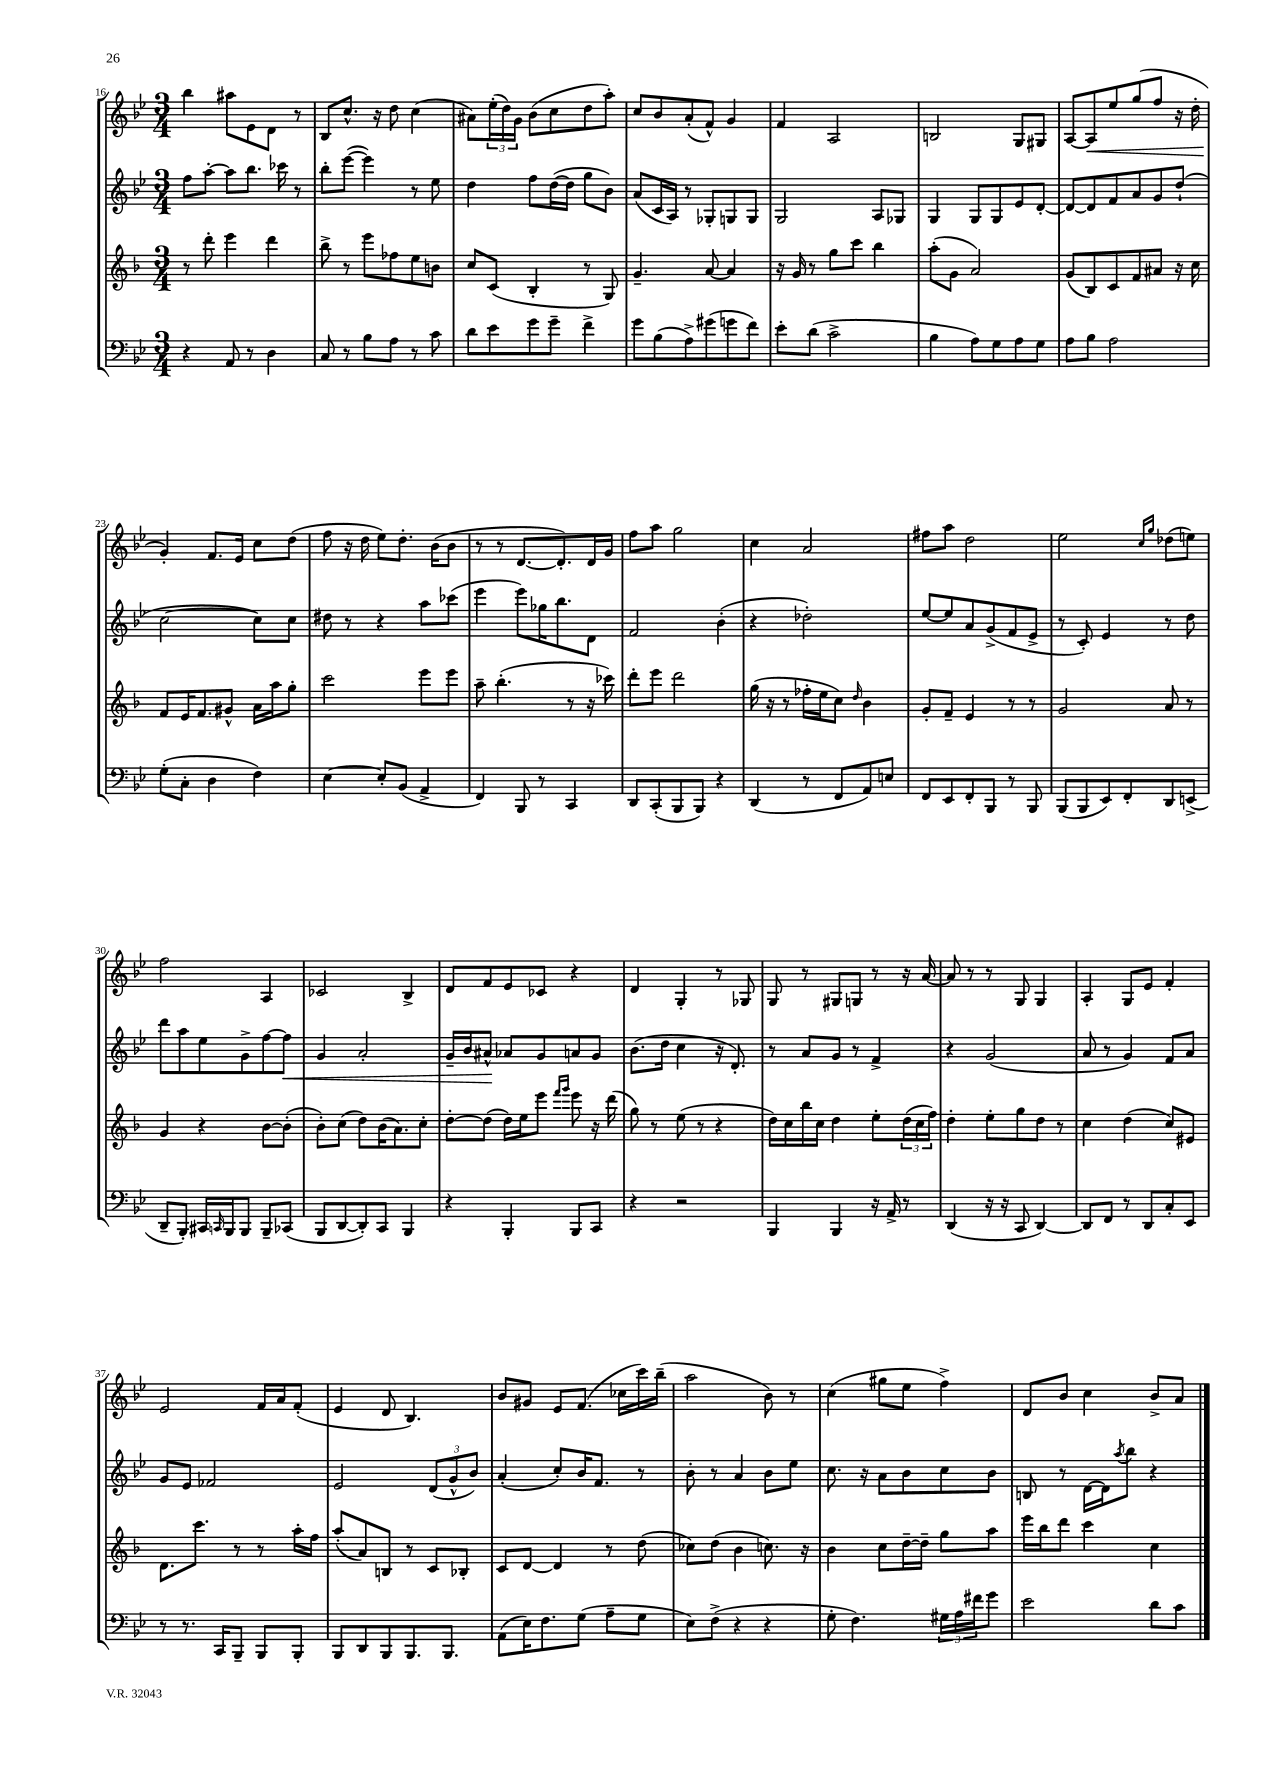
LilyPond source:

<<
\new StaffGroup <<
\new Staff = "s0" {
    \clef treble \key bes \major \numericTimeSignature \time 3/4
    bes''4 ais''8 ees'8 d'8 r8 |
    bes8 c''8.-^ r16 d''8 c''4( |
    ais'8) \tuplet 3/2 { ees''16-.( d''16) g'16 } bes'8( c''8 d''8 a''8-.) |
    c''8 bes'8 a'8-.( f'8-^) g'4 |
    f'4 a2 |
    b2 g8 gis8 |
    a8~ a8\< ees''8 g''8( f''8 r16 d''16-. |
    g'4-.\!) f'8. ees'16 c''8 d''8( |
    f''8 r16 d''16 ees''8) d''8.-. bes'16( bes'8 |
    r8 r8 d'8.~ d'8.-.) d'16 g'16 |
    f''8 a''8 g''2 |
    c''4 a'2 |
    fis''8 a''8 d''2 |
    ees''2 \grace { c''16 g''16 } des''8( e''8) |
    f''2 a4 |
    ces'2 bes4-> |
    d'8 f'8 ees'8 ces'8 r4 |
    d'4 g4-. r8 ges8 |
    g8 r8 gis8 g8 r8 r16 a'16~ |
    a'8 r8 r8 g8 g4 |
    a4-. g8 ees'8 f'4-. |
    ees'2 f'16 a'16 f'8-.( |
    ees'4 d'8 bes4.) |
    bes'8 gis'8 ees'8 f'8.( ces''16 c'''16) bes''16--( |
    a''2 bes'8) r8 |
    c''4( gis''8 ees''8 f''4->) |
    d'8 bes'8 c''4 bes'8-> a'8 \bar "|." |
}
\new Staff = "s1" {
    \clef treble \key bes \major \numericTimeSignature \time 3/4
    f''8 a''8~-. a''8 bes''8. ces'''16 r8 |
    bes''8-. ees'''8~( ees'''4) r8 ees''8 |
    d''4 f''8 d''16~( d''16 g''8 bes'8) |
    a'8( c'16 a16) r8 ges8-. g8 g8 |
    g2 a8 ges8 |
    g4 g8 g8 ees'8 d'8~-. |
    d'8~ d'8 f'8 a'8 g'8 d''8-!( |
    c''2~ c''8) c''8 |
    dis''8 r8 r4 a''8 ces'''8( |
    ees'''4 ees'''8) ges''16 bes''8. d'8 |
    f'2 bes'4-.( |
    r4 des''2-.) |
    ees''8~ ees''8 a'8 g'8->( f'8 ees'8-> |
    r8 c'8-.) ees'4 r8 d''8 |
    d'''8 a''8 ees''8 g'8-> f''8~ f''8\< |
    g'4 a'2-. |
    g'16-- bes'16 ais'8-^\! aes'8 g'8 a'8 g'8 |
    bes'8.( d''16 c''4 r16 d'8.-.) |
    r8 a'8 g'8 r8 f'4-> |
    r4 g'2( |
    a'8 r8 g'4) f'8 a'8 |
    g'8 ees'8 fes'2 |
    ees'2 \tuplet 3/2 { d'8( g'8-^ bes'8) } |
    a'4-.( c''8-.) bes'16 f'8. r8 |
    bes'8-. r8 a'4 bes'8 ees''8 |
    c''8. r16 a'8 bes'8 c''8 bes'8 |
    b8 r8 d'16~ d'16 \acciaccatura { a''8 } bes''8 r4 \bar "|." |
}
\new Staff = "s2" {
    \clef treble \key f \major \numericTimeSignature \time 3/4
    r8 d'''8-. e'''4 d'''4 |
    bes''8-> r8 e'''8 fes''8 e''8 b'8 |
    c''8 c'8( bes4-. r8 g8) |
    g'4.-- a'8~ a'4 |
    r16 g'16 r8 g''8 c'''8 bes''4 |
    a''8-.( g'8 a'2) |
    g'8( bes8) c'8 f'8 ais'8 r16 c''16 |
    f'8 e'16 f'8. gis'8-^ a'16 a''16 g''8-. |
    c'''2 e'''8 e'''8 |
    a''8-- bes''4.-.( r8 r16 ces'''16) |
    d'''8-. e'''8 d'''2 |
    g''16( r16 r8 fes''16-. e''16 c''8) \grace { d''16 } bes'4 |
    g'8-. f'8-- e'4 r8 r8 |
    g'2 a'8 r8 |
    g'4 r4 bes'8~ bes'8-.( |
    bes'8-.) c''8( d''8) bes'16( a'8.) c''8-. |
    d''8~-. d''8( d''16) e''16 e'''8 \grace { f'''16 g'''16 } e'''8 r16 d'''16( |
    g''8) r8 e''8( r8 r4 |
    d''16) c''16 bes''16 c''16 d''4 e''8-. \tuplet 3/2 { d''16( c''16 f''16) } |
    d''4-. e''8-. g''8 d''8 r8 |
    c''4 d''4( c''8) eis'8 |
    d'8. c'''8. r8 r8 a''16-. f''16 |
    a''8-.( a'8) b8 r8 c'8 bes8-. |
    c'8 d'8~ d'4 r8 d''8( |
    ces''8) d''8( bes'4 c''8.) r16 |
    bes'4 c''8 d''16~-- d''16-- g''8 a''8 |
    e'''16 bes''16 d'''8 c'''4 c''4 \bar "|." |
}
\new Staff = "s3" {
    \clef bass \key bes \major \numericTimeSignature \time 3/4
    r4 a,8 r8 d4 |
    c8 r8 bes8 a8 r8 c'8 |
    d'8 ees'8 g'8 g'8-- f'4-> |
    g'8 bes8( a8->) gis'8( g'8 f'8) |
    ees'8-. d'8( c'2-> |
    bes4 a8) g8 a8 g8 |
    a8 bes8 a2 |
    g8-.( c8-. d4 f4) |
    ees4~ ees8-. bes,8( a,4-> |
    f,4) bes,,8 r8 c,4 |
    d,8 c,8-.( bes,,8 bes,,8) r4 |
    d,4( r8 f,8 a,8) e8 |
    f,8 ees,8 f,8-. bes,,8 r8 bes,,8 |
    bes,,8( bes,,8 ees,8) f,8-. d,8 e,8->( |
    d,8-- bes,,8-.) cis,16 \grace { c,16 } bes,,16 bes,,8 bes,,8-- ces,8( |
    bes,,8 d,8~ d,8-.) c,8 bes,,4 |
    r4 bes,,4-. bes,,8 c,8 |
    r4 r2 |
    bes,,4 bes,,4 r16 a,16-> r8 |
    d,4( r16 r16 c,8 d,4~) |
    d,8 f,8 r8 d,8 c8-. ees,8 |
    r8 r8. c,16 bes,,8-- bes,,8 bes,,8-. |
    bes,,8 d,8 bes,,8 bes,,8. bes,,8. |
    a,8( ees16) f8. g8( a8-- g8 |
    ees8) f8->( r4 r4 |
    g8-. f4.) \tuplet 3/2 { gis16 a16 fis'16 } g'8 |
    ees'2 d'8 c'8 \bar "|." |
}
>>
>>
\layout { \context { \Score currentBarNumber = #16 } }
